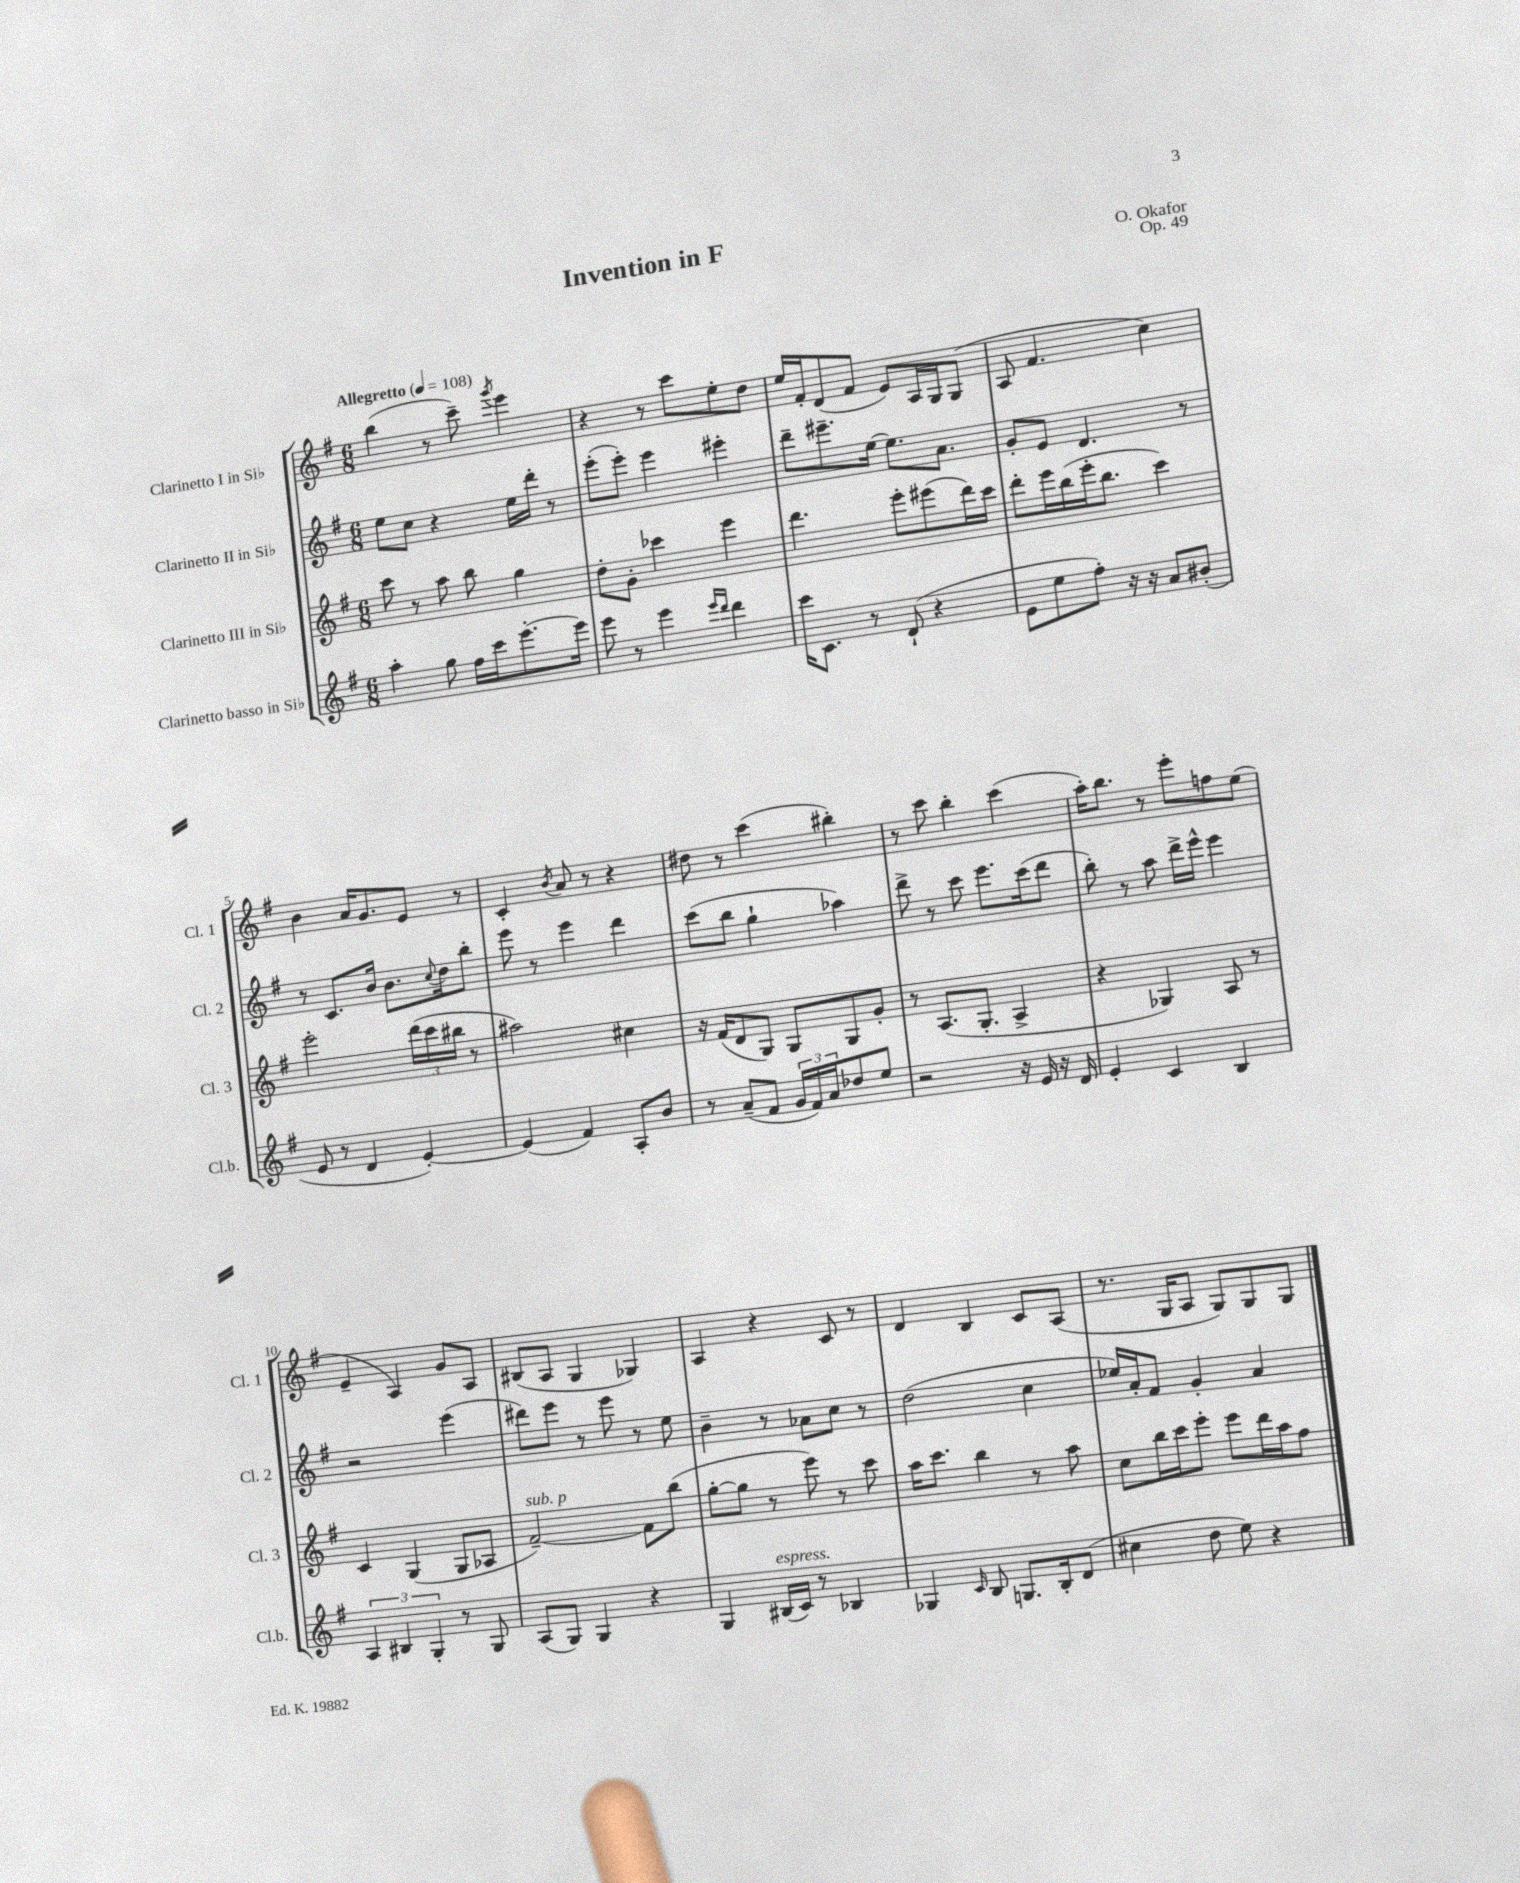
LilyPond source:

\header { title = "Invention in F" composer = "O. Okafor" opus = "Op. 49" }
<<
\new StaffGroup <<
\new Staff = "s0" \with { instrumentName = "Clarinetto I in Sib" shortInstrumentName = "Cl. 1" } {
    \clef treble \key g \major \numericTimeSignature \time 6/8 \tempo "Allegretto" 4 = 108
    b''4( r8 c'''8--) \acciaccatura { g'''8 } e'''4 |
    r4 r8 c'''8 e''8-. d''8 |
    e''16 fis'16-. d'8( fis'8 e'8) a16 g16 g8( |
    a8 fis'4. c''4) |
    b'4 a'16 g'8. e'8 r8 |
    c'4-. \acciaccatura { b'8 } a'8 r8 r4 |
    dis''8 r8 c'''4( bis''4-.) |
    r8 c'''8 b''4-. c'''4( |
    a''16-.) b''8. r8 e'''8-. f''8 e''8( |
    e'4-- a4) g'8 a8 |
    bis8( a8 g4 ges4) |
    a4 r4 c'8 r8 |
    d'4 b4 c'8 a8( |
    r8. g16 a8 g8) g8 g8 \bar "|." |
}
\new Staff = "s1" \with { instrumentName = "Clarinetto II in Sib" shortInstrumentName = "Cl. 2" } {
    \clef treble \key g \major \numericTimeSignature \time 6/8
    e''8 c''8 r4 e''16 d'''16-. r8 |
    e'''8-.( e'''8-.) e'''4 eis'''4-. |
    d'''8-- eis'''8.-- e''16~ e''8. a'8. |
    g'8-. e'8 d'4. r8 |
    r8 c'8. b'16 b'8. \appoggiatura { c''8 } d''16 b''8-. |
    e'''8 r8 e'''4 d'''4 |
    c'''8( b''8 g''4-! aes''4) |
    d'''8-> r8 c'''8 e'''8. c'''16( d'''8 |
    b''8-.) r8 a''8 d'''16-> e'''16-^ e'''4 |
    r2 e'''4( |
    dis'''8) e'''8 r8 e'''8 r8 e''8 |
    b'4-- r8 aes'8 c''8 r8 |
    d''2( c''4 |
    ees''16) a'16-. fis'8 g'4-. a'4 \bar "|." |
}
\new Staff = "s2" \with { instrumentName = "Clarinetto III in Sib" shortInstrumentName = "Cl. 3" } {
    \clef treble \key g \major \numericTimeSignature \time 6/8
    c'''8 r8 a''8 b''8 g''4 |
    d''8-. g'8-. ces'''4 e'''4 |
    d'''4. e'''8-. eis'''8( d'''16) c'''16 |
    d'''8-. e'''16 b''16( e'''16-. b''8. c'''4) |
    e'''2-. \tuplet 3/2 { d'''16( c'''16 bis''16 } r8 |
    ais''2) cis''4 |
    r16 fis'16( d'8 g8) g8 g8 g'8-. |
    r8 a8.( g8.-. a4-> |
    r4 ges4) a8 r8 |
    c'4 g4( g8 aes8 |
    fis'2~--^\markup { \italic "sub. p" }) fis'8 b''8( |
    g''8~-. g''8 r8 e'''8) r8 c'''8 |
    a''16 c'''8. b''4 r8 a''8 |
    c''8 b''16 c'''16 e'''8-. e'''8 d'''16 a''16 fis''8 \bar "|." |
}
\new Staff = "s3" \with { instrumentName = "Clarinetto basso in Sib" shortInstrumentName = "Cl.b." } {
    \clef treble \key g \major \numericTimeSignature \time 6/8
    a''4-. g''8 fis''16 c'''16 e'''8.~-. e'''16 |
    e'''8 r8 e'''4 \grace { e'''16 d'''16 } d'''4 |
    c'''16 c'8. r8 d'8-!( r4 |
    e'8 e''8 fis''8-.) r16 r16 a'8 bis'8-.( |
    e'8 r8 d'4 e'4~-.) |
    e'4( fis'4) a8-. b'8 |
    r8 a'8--( fis'8 \tuplet 3/2 { g'16 fis'16) a'16 } des''8 e''8 |
    r2 r16 e'16 r16 d'16 |
    e'4-. c'4 b4 |
    \tuplet 3/2 { a4 bis4 g4-. } r8 g8 |
    a8( g8) g4 r4 |
    g4 bis16^\markup { \italic "espress." }( c'16) r8 bes4 |
    ges4 \grace { c'16 } b8 g8. b16-. d'8( |
    cis''4 d''8 e''8) r4 \bar "|." |
}
>>
>>
